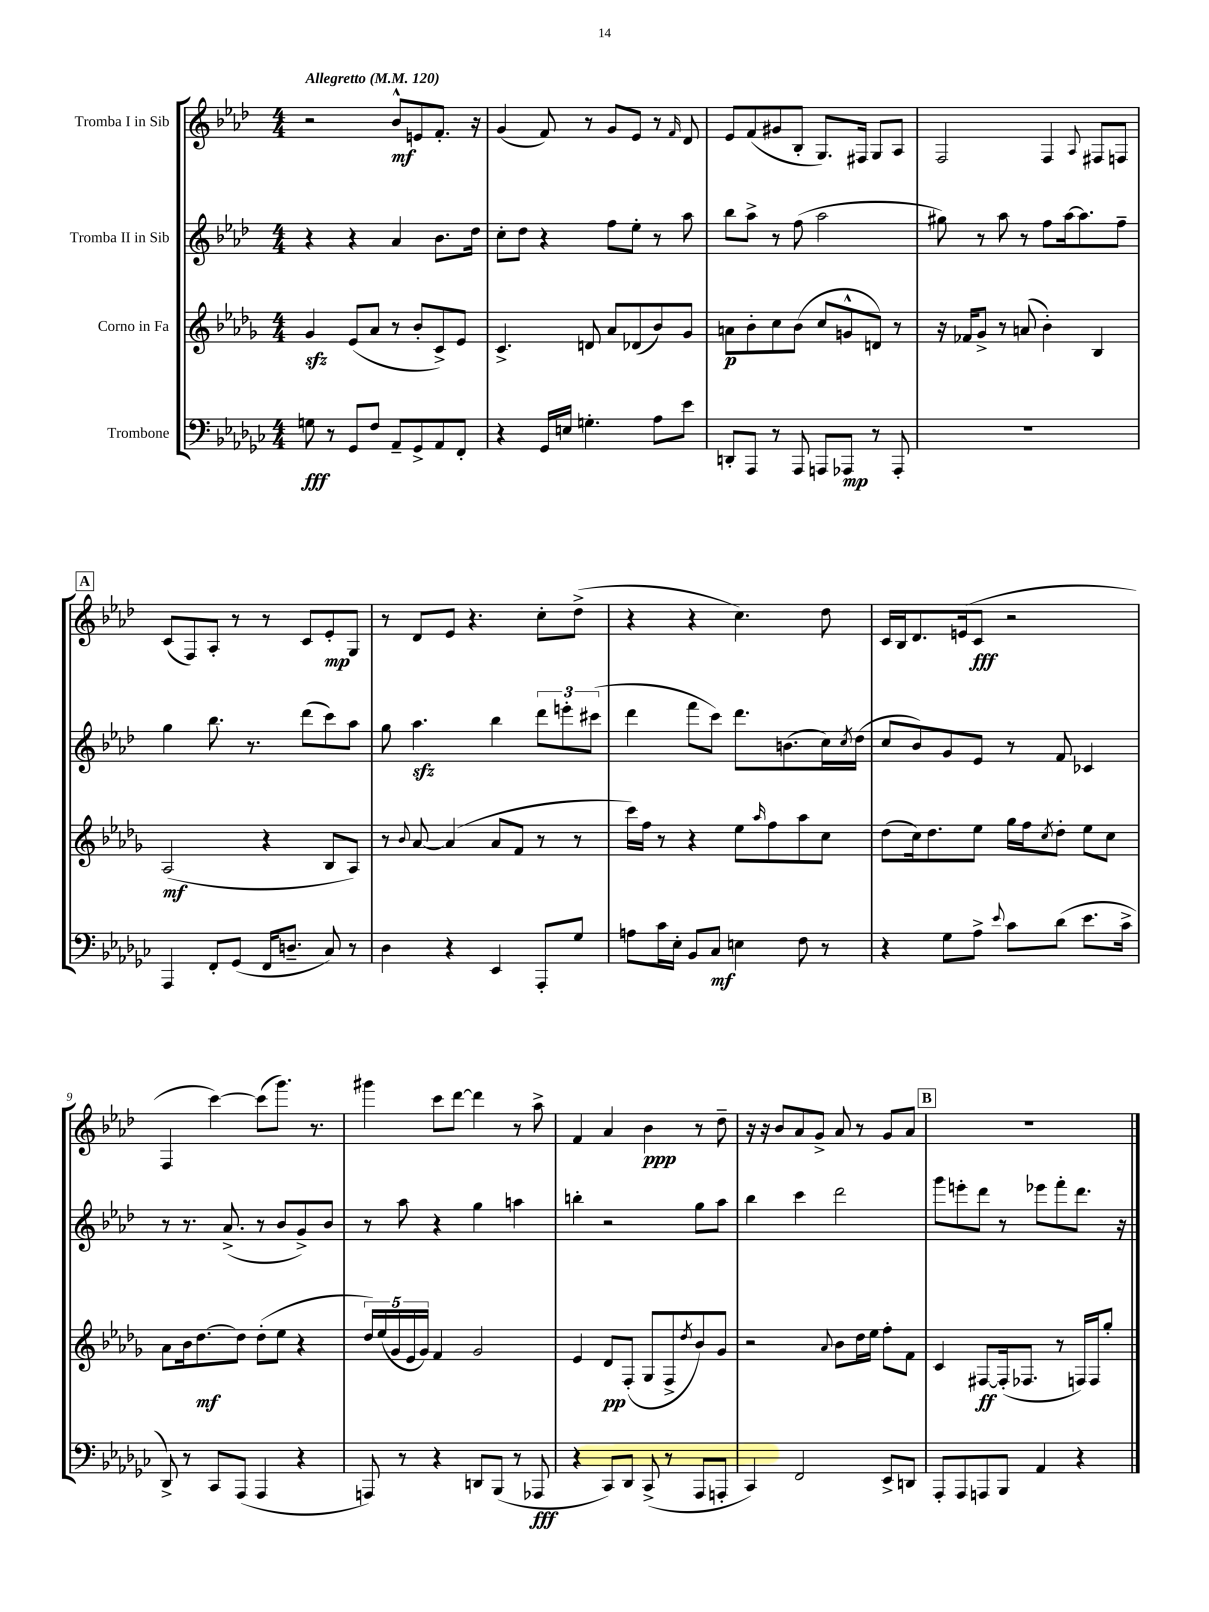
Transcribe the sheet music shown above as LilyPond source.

<<
\new StaffGroup <<
\new Staff = "s0" \with { instrumentName = "Tromba I in Sib" } {
    \clef treble \key aes \major \numericTimeSignature \time 4/4 \tempo "Allegretto" 4 = 120
    r2 bes'8-^\mf e'8 f'8.-. r16 |
    g'4( f'8) r8 g'8 ees'8 r8 \grace { f'16 } des'8 |
    ees'8 f'8( gis'8 bes8-. g8.) fis16 g8 aes8 |
    f2 f4 \appoggiatura { aes8 } fis8 f8 |
    \mark \markup { \box "A" } c'8( f8) aes8-. r8 r8 c'8 ees'8-.\mp g8 |
    r8 des'8 ees'8 r4. c''8-. des''8->( |
    r4 r4 c''4.) des''8 |
    c'16 bes16 des'8. e'16( c'8\fff r2 |
    f4 c'''4~) c'''8( g'''8.) r8. |
    gis'''4 c'''8 des'''8~ des'''4 r8 aes''8-> |
    f'4 aes'4 bes'4\ppp r8 des''8-- |
    r16 r16 bes'8 aes'8 g'8-> aes'8 r8 g'8 aes'8 |
    \mark \markup { \box "B" } R1 \bar "|." |
}
\new Staff = "s1" \with { instrumentName = "Tromba II in Sib" } {
    \clef treble \key aes \major \numericTimeSignature \time 4/4
    r4 r4 aes'4 bes'8. des''16 |
    c''8-. des''8 r4 f''8 ees''8-. r8 aes''8 |
    bes''8 aes''8-> r8 f''8( aes''2 |
    gis''8) r8 aes''8 r8 f''8 aes''16~ aes''8. f''8-- |
    \mark \markup { \box "A" } g''4 bes''8. r8. des'''8( c'''8) aes''8 |
    g''8 aes''4.\sfz bes''4 \tuplet 3/2 { des'''8 e'''8-. cis'''8( } |
    des'''4 f'''8 c'''8) des'''8. b'8.( c''16) \acciaccatura { c''8 } des''16( |
    c''8 bes'8) g'8 ees'8 r8 f'8 ces'4 |
    r8 r8. aes'8.->( r8 bes'8 g'8->) bes'8 |
    r8 aes''8 r4 g''4 a''4 |
    b''4-. r2 g''8 aes''8 |
    bes''4 c'''4 des'''2 |
    \mark \markup { \box "B" } g'''8 e'''8-. des'''8 r8 ees'''8 f'''8-. des'''8. r16 \bar "|." |
}
\new Staff = "s2" \with { instrumentName = "Corno in Fa" } {
    \clef treble \key des \major \numericTimeSignature \time 4/4
    ges'4\sfz ees'8( aes'8 r8 bes'8-. c'8->) ees'8 |
    c'4.-> d'8 aes'8 des'8( bes'8) ges'8 |
    a'8\p bes'8-. c''8 bes'8( c''8 g'8-^ d'8) r8 |
    r16 fes'16 ges'8-> r8 a'8( bes'4-.) bes4 |
    \mark \markup { \box "A" } aes2\mf( r4 bes8 aes8) |
    r8 \appoggiatura { bes'8 } aes'8~ aes'4( aes'8 f'8 r8 r8 |
    c'''16) f''16 r8 r4 ees''8 \grace { aes''16 } f''8 aes''8 c''8 |
    des''8( c''16) des''8. ees''8 ges''16 f''16 \acciaccatura { c''8 } des''8-. ees''8 c''8 |
    aes'8 bes'16 des''8.~\mf des''8 des''8-.( ees''8 r4 |
    \tuplet 5/4 { des''16) ees''16( ges'16 ees'16 ges'16) } f'4 ges'2 |
    ees'4 des'8\pp f8-.( ges8 f8-> \acciaccatura { des''8 } bes'8) ges'8 |
    r2 \appoggiatura { aes'8 } bes'8 des''16 ees''16 f''8-. f'8 |
    \mark \markup { \box "B" } c'4 fis8~\ff fis16-.( fes8. r8 f16) f16 ges''8-. \bar "|." |
}
\new Staff = "s3" \with { instrumentName = "Trombone" } {
    \clef bass \key ges \major \numericTimeSignature \time 4/4
    g8\fff r8 ges,8 f8 aes,8-- ges,8-> aes,8 f,8-. |
    r4 ges,16 e16 g4.-. aes8 ees'8 |
    d,8-. aes,,8 r8 aes,,8 a,,8 aes,,8\mp r8 aes,,8-. |
    R1 |
    \mark \markup { \box "A" } aes,,4 f,8-. ges,8( f,16 d8.-- ces8) r8 |
    des4 r4 ees,4 aes,,8-. ges8 |
    a8 ces'16 ees16-. bes,8 ces8\mf e4 f8 r8 |
    r4 ges8 aes8-> \appoggiatura { ees'8 } ces'8 des'8( ees'8. ces'16-> |
    des,8->) r8 ces,8 aes,,8( aes,,4 r4 |
    a,,8) r8 r4 d,8 bes,,8( r8 aes,,8\fff |
    r4 ces,8) des,8 ces,8->( r8 aes,,8 a,,8-. |
    ces,4) f,2 ees,8-> d,8 |
    \mark \markup { \box "B" } aes,,8-. aes,,8 a,,8 bes,,8 aes,4 r4 \bar "|." |
}
>>
>>
